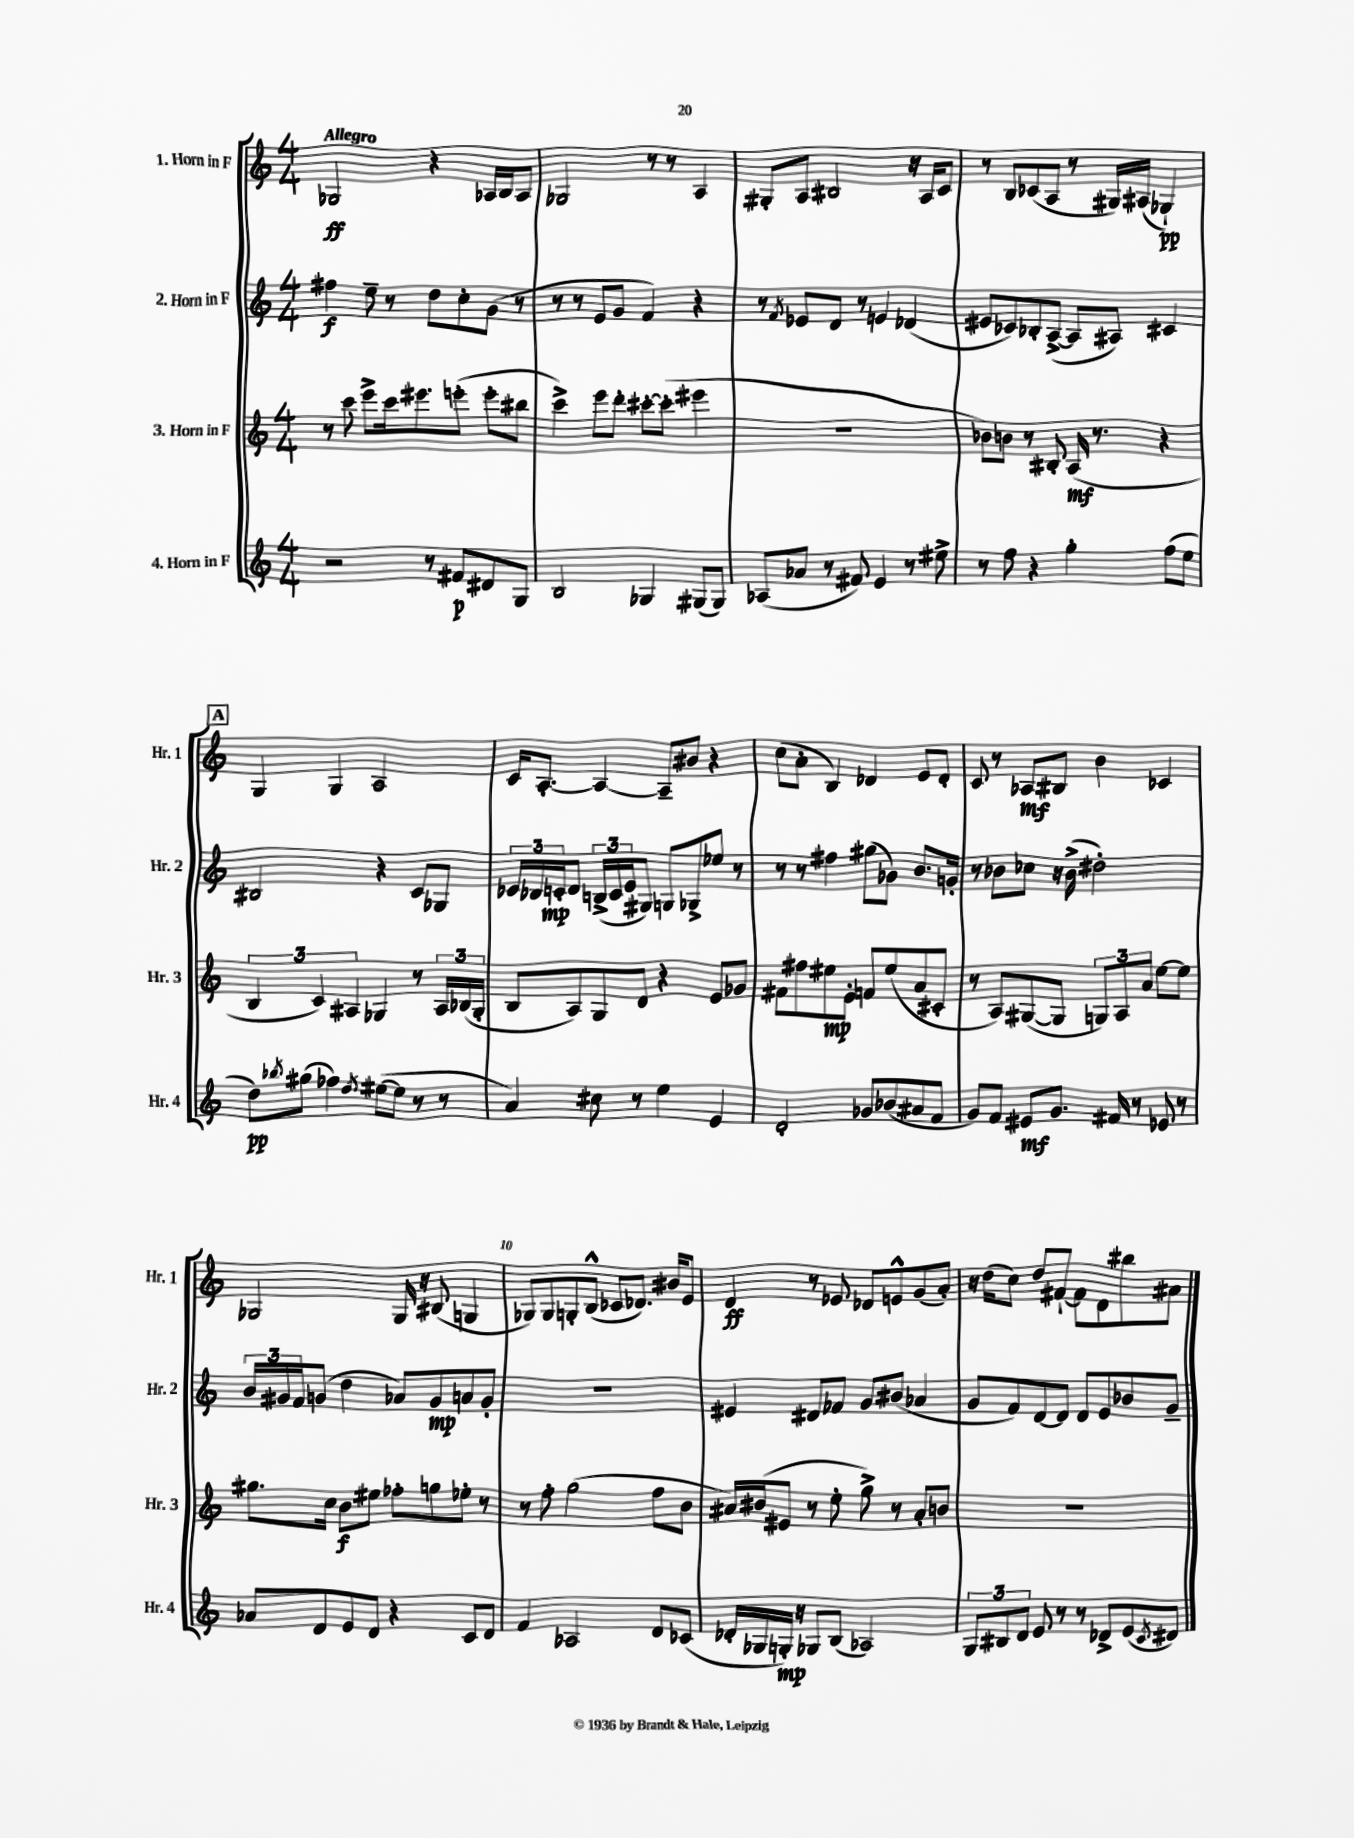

**kern	**kern	**kern	**kern
*staff4	*staff3	*staff2	*staff1
*clefG2	*clefG2	*clefG2	*clefG2
*k[]	*k[]	*k[]	*k[]
*M4/4	*M4/4	*M4/4	*M4/4
2r	8r	4ff#	2G-
.	8ccc	.	.
.	8eee^	8ee~	.
.	16ccc	8r	.
.	8.eee#	.	.
8r	.	8dd	4r
8f#	(8eee'	8cc'	.
8d#	8eee'	(8g	16A-
.	.	.	16B
8G	8bb#	8r	8A-
=	=	=	=
2B	4ccc^)	8r	2G-
.	.	8r	.
.	8eee	8e	.
.	8ddd'	8g	.
4G-	[8ccc#'	4f)	8r
.	(8ccc#']	.	8r
(8G#	4eee#	4r	4A
8G#)	.	.	.
=	=	=	=
(8A-	1r	8r	8G#'
.	.	8qf	.
8a-	.	8e-	8A
8r	.	8d	2B#
8f#)	.	8r	.
4e	.	4e	.
8r	.	(4d-	16r
.	.	.	16A
8ee#^	.	.	8c
=	=	=	=
8r	8b-)	8e#	8r
8ff	8b	8c-)	8B
4r	8r	8B-'	(8c-
.	8B#'	([8A^	8A
4gg'	(16A	8A]	8r
.	8.r	.	.
.	.	8A#)	16G#)
.	.	.	(16A#
(8ff	4r	4c#	4G-`)
8ee	.	.	.
=	=	=	=
8dd)	6B	2B#	4G
8qbb-	.	.	.
(8gg#	.	.	.
.	6c)	.	.
4ff-)	.	.	4G
.	6A#	.	.
8qdd	.	.	.
([8ee#	4G-	4r	2A
8ee#]	.	.	.
8r	8r	8c	.
8r	24A#	8G-	.
.	(24B-	.	.
.	24G-'	.	.
=	=	=	=
4a)	8B	24c-	16c
.	.	24B-	.
.	.	.	[8.A'
.	.	24c'	.
.	8A)	8d	.
8cc#	8G	(24B^	4A_
.	.	24c	.
.	.	24e	.
8r	8d	8G#)	.
4ee	4r	8G	8A~]
.	.	8G-^	8b#
4e	8e	8ee-	4r
.	8g-	8r	.
=	=	=	=
2d'	8f#	8r	(8cc
.	8ff#	8r	8a'
.	8ee#	4ff#	4B)
.	8e'	.	.
8g-	8f	(8gg#	4d-
(8b-	(8ee#	8g-)	.
8a#	8a	8.b	8e
8f	8c#'	.	8d-'
.	.	16g'	.
=	=	=	=
8g)	8r	8r	8c
8f	8A)	8b-	8r
8e#	([8G#	8cc-	8A-
8.g	8G#]	16r	8B#
.	.	(16b-^	.
.	12G)	2dd#')	4b
16f#	.	.	.
.	12A	.	.
8r	.	.	.
.	12a	.	.
8e-	[8ee	.	4c-
8r	8ee]	.	.
=	=	=	=
8a-	8.gg#	24b	2G-
.	.	24g#	.
.	.	24f	.
8d	.	(8g	.
.	16cc	.	.
8e	8b	4dd	.
8d	8ee#	.	.
4r	8ff-'	8a-)	16G-
.	.	.	16r
.	8gg	8g	(8B#
8c	8ee-'	8a	4G
8d	8r	8g'	.
=	=	=	=
4f	8r	1r	8G-)
.	8ff'	.	8G-
2A-	(2gg	.	8G'
.	.	.	(8B^^
.	.	.	8c-
.	.	.	8.d-)
8d	8ff	.	.
.	.	.	16b#
(8c-	8b	.	8e
=	=	=	=
16d-'	16a#)	4e#	4d
16G-	(16b#	.	.
16G')	8e#	.	.
16r	.	.	.
8G-	8r	8d#	8r
(8B	8ee'	8f-	8e-
2A-)	8gg^)	8g	8d-
.	8r	(8b#	8e^^
.	8a#'	4a-	(8g
.	8b	.	8a')
=	=	=	=
12G	1r	8g	16r
.	.	.	(16dd
12B#	.	.	.
.	.	8f)	8cc)
12d	.	.	.
8e	.	[8d	8dd
8r	.	8d]	[8f#`
8r	.	8d	8f#]
8d-^	.	8e	8d
(8e	.	8b-	8bb#
8qc	.	.	.
8d#)	.	8g~	8a#
==	==	==	==
*-	*-	*-	*-
